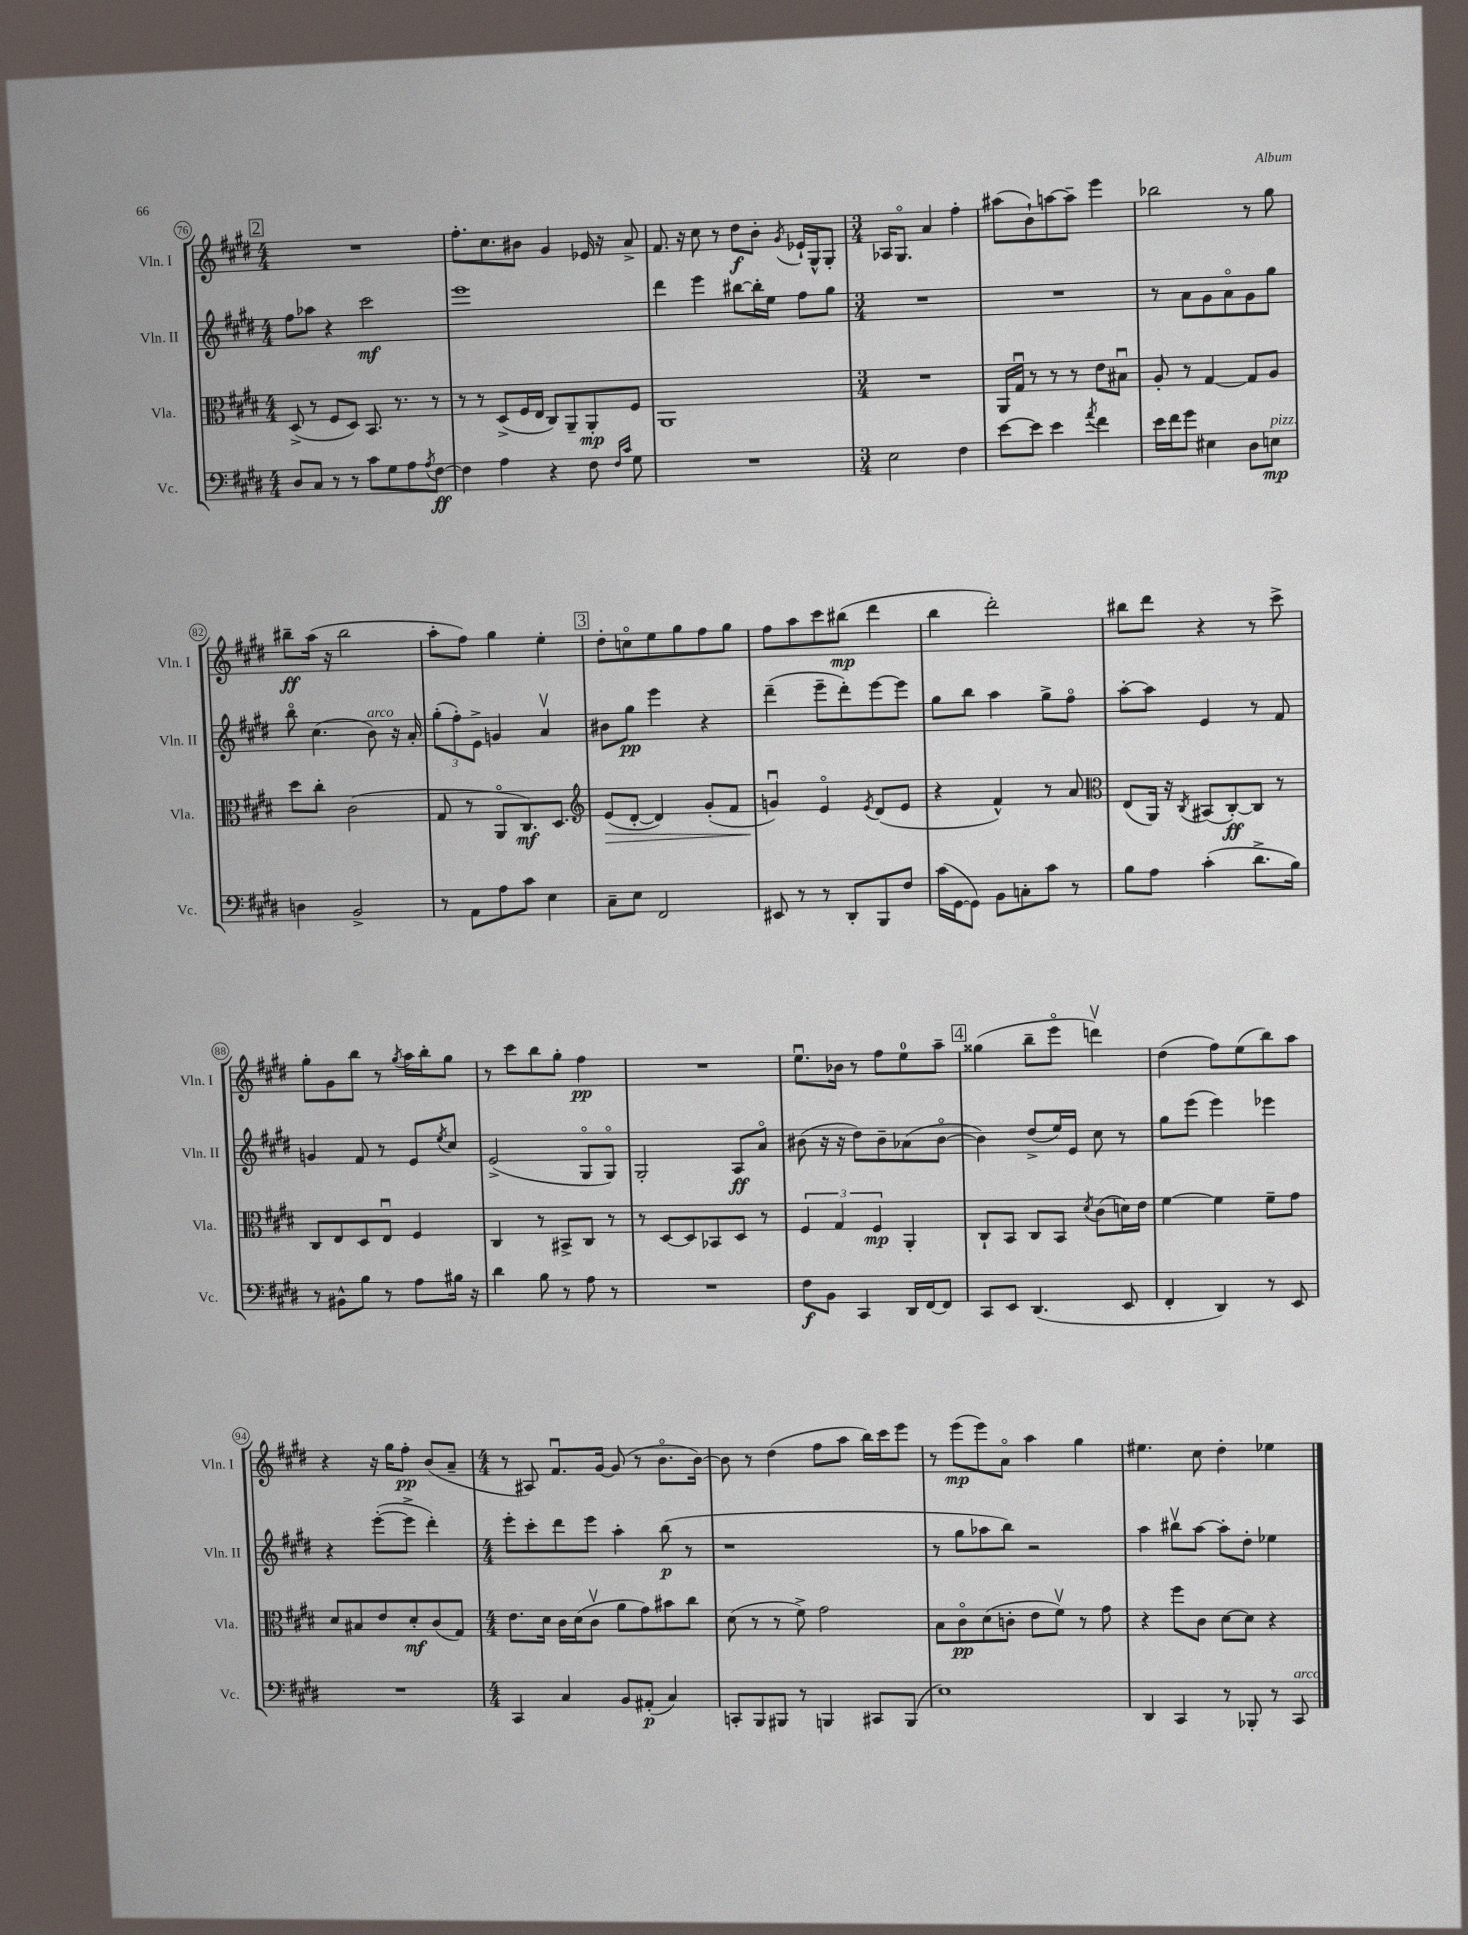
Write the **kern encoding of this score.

**kern	**kern	**kern	**kern
*staff4	*staff3	*staff2	*staff1
*clefF4	*clefC3	*clefG2	*clefG2
*k[f#c#g#d#]	*k[f#c#g#d#]	*k[f#c#g#d#]	*k[f#c#g#d#]
*M4/4	*M4/4	*M4/4	*M4/4
8D#	(8D#^	8ff#	1r
8C#	8r	8aa-	.
8r	8F#	4r	.
8r	8D#)	.	.
8c#	8.BB	2ccc#	.
8G#	.	.	.
.	8.r	.	.
8A	.	.	.
8qA	.	.	.
[8F#	8r	.	.
=	=	=	=
4F#]	8r	1eee	8.ff#'
.	8r	.	.
.	.	.	8.cc#
4A	(8D#^	.	.
.	16F#	.	8b#
.	16E	.	.
4r	8C#)	.	4g#
.	8AA~	.	.
8F#	8AA'	.	16e-
.	.	.	16r
16qqF#	.	.	.
16qqc#	.	.	.
8G#	8F#	.	8a^
=	=	=	=
1r	1AA	4ddd#	8.f#
.	.	.	16r
.	.	4eee	8cc#
.	.	.	8r
.	.	[8bb#	8dd#
.	.	16bb#']	8b'
.	.	16ee	.
.	.	.	8qg#
.	.	8ff#	16e-`
.	.	.	16G#^^
.	.	8gg#	8G#'
=	=	=	=
*M3/4	*M3/4	*M3/4	*M3/4
2E	2.r	2.r	16A-
.	.	.	8.G#o
.	.	.	4a
4F#	.	.	4ff#'
=	=	=	=
[8e	16AA	2.r	(8aa#
.	16G#u	.	.
8e]	8r	.	8b`)
4e	8r	.	[8aa
.	8r	.	8aa~]
8qa	.	.	.
4f#	8e	.	4eee
.	8B#u	.	.
=	=	=	=
16e	8A'	8r	2bb-
16f#	.	.	.
8g#	8r	8a	.
4E#	[4G#	8g#	.
.	.	8ao	.
8D#	8G#]	8g#	8r
8E	8A	8gg#	8gg#
=	=	=	=
4D	8dd#	8bbo	8bb#~
.	8cc#'	(4.cc#	(16aa
.	.	.	16r
2BB^	(2c#	.	2bb#
.	.	8b)	.
.	.	16r	.
.	.	16a'	.
=	=	=	=
8r	8G#	(12gg#'	8aa'
.	.	12ff#')	.
8AA	8r	.	8ff#)
.	.	12e^	.
8A	8AAo	4g	4gg#
8c#	8.C#)	.	.
4E	.	4av	4ee'
.	8.D#	.	.
=	=	=	=
*	*clefG2	*	*
8C#~	(8e	8b#	8dd#'
8E	[8d#'	8gg#	8cco
2FF#	4d#])	4eee	8ee
.	.	.	8gg#
.	(8g#'	4r	8ff#
.	8f#	.	8gg#
=	=	=	=
8EE#	4gu)	(4ddd#~	8ff#
8r	.	.	8aa
8r	4eo	8eee~	8ccc#
8DD#'	.	8ddd#')	(8bb#
.	8qe	.	.
8BBB	(8d#	[8eee	4ddd#
8F#	8e	8eee]	.
=	=	=	=
(16c#	4r	8gg#	4bb
[16GG#	.	.	.
8GG#])	.	8bb	.
8BB	4f#^^)	4aa	2ddd#')
8C'	.	.	.
8c#	8r	8gg#^	.
8r	8a	8ff#o	.
=	=	=	=
*	*clefC3	*	*
8B	(8E	[8aa'	8bb#
8A	16AA)	8aa]	8ddd#
.	16r	.	.
.	8qC#	.	.
(4c#'	(8BB#	4e	4r
.	[8C#')	.	.
8.d#^	8C#]	8r	8r
.	8r	8f#	8ccc#^
16B)	.	.	.
=	=	=	=
8r	8C#	4g	8gg#'
8BB#^^	8E	.	8g#
8B	8D#	8f#	8bb
8r	8Eu	8r	8r
.	.	.	8qgg#
8A	4F#	8e	16aa
.	.	.	16bb'
.	.	8qee	.
16B#	.	8cc#	8gg#
16r	.	.	.
=	=	=	=
4d#	4C#	(2e^	8r
.	.	.	8ccc#
8B	8r	.	8bb
8r	8BB#^	.	8gg#'
8A	8C#	8G#o	4ff#
8r	8r	8G#o)	.
=	=	=	=
2.r	8r	2G#'	2.r
.	[8D#	.	.
.	8D#]	.	.
.	8BB-	.	.
.	8D#	8A	.
.	8r	8ao	.
=	=	=	=
8F#	6F#	(8b#	8.eeu
8BB	.	16r	.
.	6G#	.	.
.	.	16r	16b-
4CC#	.	8dd#)	8r
.	6F#	.	.
.	.	8b#~	8ff#
16DD#	4AA'	(8a-	8ee
[16FF#	.	.	.
8FF#]	.	[8b#o	8aa~
=	=	=	=
8CC#	8C#`	4b#])	(4gg##
8EE	8BB	.	.
(4.DD#	8C#	(8dd#^	8bb~
.	8BB	16ee)	8eeeo
.	.	16e	.
.	8qd#	.	.
.	(8c#	8cc#	4dddv)
8EE	16d)	8r	.
.	16e	.	.
=	=	=	=
4FF#'	[4f#	8gg#	(4dd#
.	.	(8eee	.
4DD#)	4f#]	4eee)	8ff#)
.	.	.	(8ee
8r	8f#~	4eee-	8bb)
8EE	8g#	.	8aa
=	=	=	=
2.r	8d#	4r	4r
.	8B#	.	.
.	8e	([8eee'	16r
.	.	.	16gg#
.	8d#'	8eee^]	8ff#'
.	(8c#	4ddd#')	(8b
.	8G#)	.	8a~
=	=	=	=
*M4/4	*M4/4	*M4/4	*M4/4
4CC#	8.e	8eee'	8r
.	.	8ccc#'	8A#)
.	16d#	.	.
4C#	16c#	8ddd#	8.f#u
.	(16d#	.	.
.	8c#v	8eee	.
.	.	.	[16g#
8BB	8a	4aa'	(8g#]
(8AA#'	8g#)	.	8r
4C#)	8b#	(8bb	8.bo
.	8cc#	8r	.
.	.	.	[16b)
=	=	=	=
8CC'	(8d#	1r	8b]
8BBB	8r	.	8r
8BBB#	8r	.	(4dd#
8r	8f#^)	.	.
4BBB	2g#	.	8ff#
.	.	.	8aa
8CC#	.	.	16bb)
.	.	.	16ccc#
(8BBB	.	.	8eee
=	=	=	=
1E)	8B	8r	8r
.	8c#o	8gg#	(8eee
.	(8d#	8aa-	8eee)
.	8c'	8bb)	8ao
.	8e	2r	4aa
.	8f#v)	.	.
.	8r	.	4gg#
.	8g#	.	.
=	=	=	=
4DD#	4r	4aa	4.ee#
4CC#	8ff#	8bb#v	.
.	8c#	[8aa	8cc#
8r	[8d#	8aa']	4dd#'
8BBB-'	8d#]	8dd#'	.
8r	4r	4ee-	4ee-
8CC#	.	.	.
==	==	==	==
*-	*-	*-	*-
